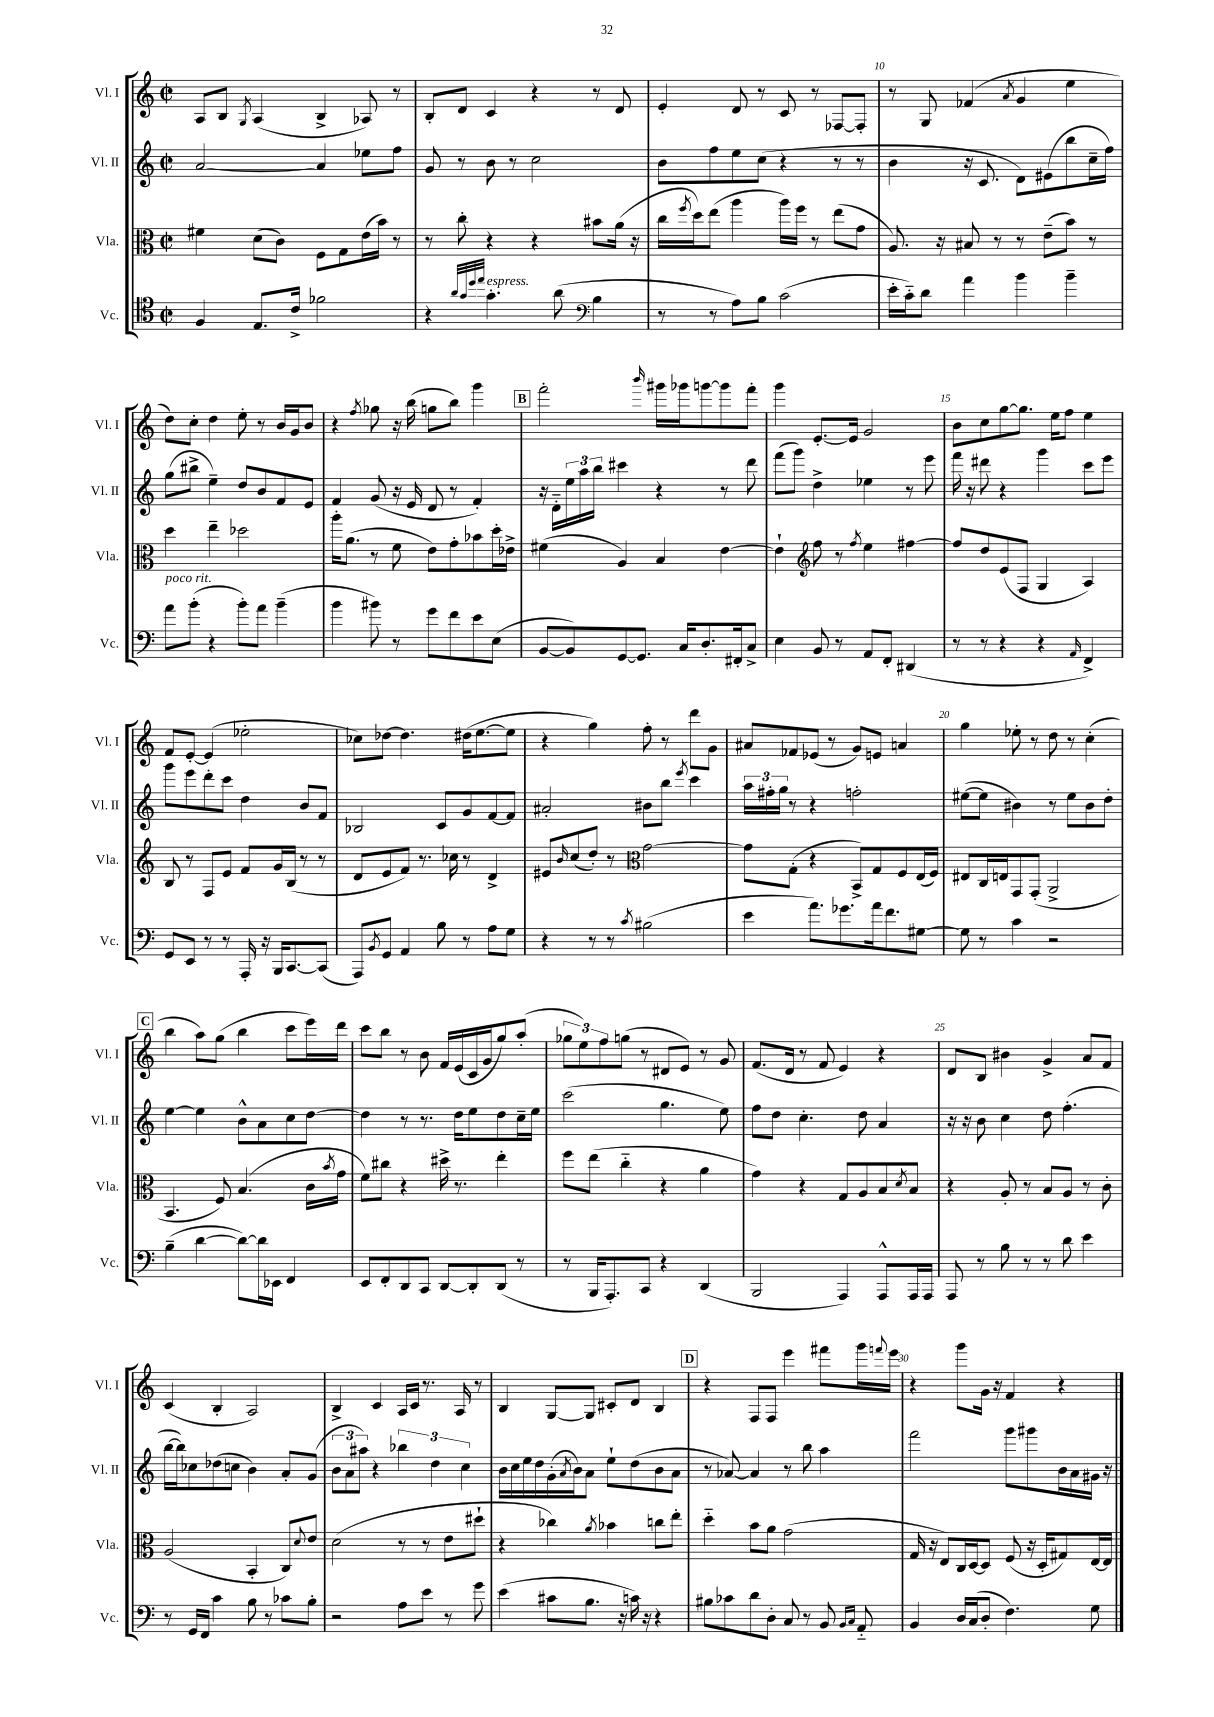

**kern	**kern	**kern	**kern
*staff4	*staff3	*staff2	*staff1
*clefC4	*clefC3	*clefG2	*clefG2
*k[]	*k[]	*k[]	*k[]
*M2/2	*M2/2	*M2/2	*M2/2
*met(c|)	*met(c|)	*met(c|)	*met(c|)
4F	4f#	[2a	8A
.	.	.	8B
.	.	.	8qG
8.E	(8d	.	(4A
.	8c)	.	.
16c^	.	.	.
2f-	8F	4a]	4B^
.	8G	.	.
.	(16e	8ee-	8A-)
.	16b)	.	.
.	8r	8ff	8r
=	=	=	=
4r	8r	8g	8B'
.	8cc'	8r	8d
32qqa	.	.	.
32qqg	.	.	.
32qqdd	.	.	.
32qqee	.	.	.
4.g'	4r	8b	4c
.	.	8r	.
.	4r	2cc	4r
(8a	.	.	.
*clefF4	*	*	*
4B	8b#	.	8r
.	(16a	.	8d
.	16r	.	.
=	=	=	=
8r	16cc	8b	4e'
.	8qff	.	.
.	16dd)	.	.
8r	(8ee	8ff	.
8A)	4aa	8ee	8d
8B	.	(8cc	8r
(2c	16aa)	4r	8c
.	16ff	.	.
.	8r	.	8r
.	(8ee	8r	[8F-
.	8g	8r	8F-']
=	=	=	=
16e'	8.A)	4b	8r
16c'~)	.	.	.
8d	.	.	8G
.	16r	.	.
4a	8B#	16r	(4f-
.	.	8.c	.
.	8r	.	.
.	.	.	8qa
4b	8r	8d)	4g
.	(8e~	(8e#	.
4b~	8b)	8bb	4ee
.	8r	16cc~	.
.	.	16ff)	.
=	=	=	=
8a	4dd	(8gg	8dd)
(8b'	.	8bb#^	8cc'
4r	4ee~	4ee~)	4dd
8b')	2dd-	8dd	8ee'
8a	.	8b	8r
(4b~	.	8f	16b
.	.	.	16g
.	.	8e	8b
=	=	=	=
4b	16aa'	4f	4r
.	(8.a	.	.
.	.	.	8qff
8b#)	8r	(8g	8gg-
8r	8f	16r	16r
.	.	16e	(16bb
8g	8e)	8d	8gg
8f	8g'	8r	8bb)
8e	8b-	4f')	4ggg
(8E	16dd'	.	.
.	16e-^	.	.
=	=	=	=
[8BB	(4f#	16r	2fff'
.	.	16d'~	.
8BB])	.	24ee	.
.	.	24aa	.
.	.	24bb	.
[8GG	4A)	4ccc#	.
8.GG]	.	.	.
.	.	.	16qqbbb
.	4B	4r	16ggg#
16C	.	.	16ggg-
8.D'	.	.	[8ggg
.	[4e	8r	8ggg]
16FF#'	.	.	.
8C^	.	8ddd	8fff'
=	=	=	=
4E	4e`]	(8fff	4ggg
.	.	8ggg)	.
*	*clefG2	*	*
8BB	8ff	4dd^	[8.e'
8r	8r	.	.
.	.	.	16e]
.	8qff	.	.
8AA	4ee	4ee-	2g
8FF'	.	.	.
(4DD#	[4ff#	8r	.
.	.	8eee	.
=	=	=	=
8r	8ff#]	16fff	8b
.	.	16r	.
8r	8dd	8ddd#	8cc
4r	(8e	4r	[8gg
.	8F	.	8.gg]
4r	4G	4ggg	.
.	.	.	16ee
.	.	.	8ff
16qqAA	.	.	.
4FF^)	4A)	8ccc	4ee
.	.	8eee	.
=	=	=	=
8GG	8B	8ggg	8f
8EE	8r	8eee	[8e'
8r	8F	8ddd'	(4e]
8r	8e	8ccc	.
16AAA'	8f	4dd	2ee-'
16r	.	.	.
16BBB	16g	.	.
[8.CC	(16B	.	.
.	8r	8b	.
(8CC]	8r	8f	.
=	=	=	=
8AAA)	8d	2B-	8cc-)
8qBB	.	.	.
8GG	8e	.	[8dd-
4AA	8f)	.	4.dd-]
.	8.r	.	.
8B	.	8c	.
.	16cc-	.	.
8r	8r	8g	(16dd#
.	.	.	[8.ee
8A	4d^	[8f	.
8G	.	8f]	8ee]
=	=	=	=
4r	8e#	2a#'	4r
.	16qqb	.	.
.	(8cc	.	.
8r	8dd')	.	4gg)
8r	8r	.	.
*	*clefC3	*	*
8qc	.	.	.
(2B#	[2g	8b#	8ff'
.	.	8bb	8r
.	.	8qeee	.
.	.	4ccc	8ddd
.	.	.	8g
=	=	=	=
4e	8g]	24aa	8a#
.	.	24ff#'	.
.	.	24gg	.
.	(8G'	8r	8f-
8.a)	4r	4r	(8e-
.	.	.	8r
8.g-	.	.	.
.	8BB^)	2ff'	8g)
16a	8G	.	8e
8.f	.	.	.
.	8F	.	4a
[8G#	(16E	.	.
.	16F)	.	.
=	=	=	=
8G#]	8E#	([8ee#	4gg
8r	16C	8ee#]	.
.	16E	.	.
4c	8GG	4b#)	8ee-'
.	(8GG'	.	8r
2r	2AA^	8r	8dd
.	.	8ee#	8r
.	.	8b#	(4cc'
.	.	8dd'	.
=	=	=	=
(4B~	4.BB	[4ee	4bb
[4d	.	4ee]	8aa)
.	8F)	.	(8gg
8d_)	(4.B	8b^^	4bb
16d]	.	8a	.
16EE-	.	.	.
4FF	.	8cc	8ccc
.	16c	[8dd	16eee)
.	8qb	.	.
.	16g	.	16ddd
=	=	=	=
8EE	8f)	4dd]	8ccc
8FF'	8cc#	.	8bb
8DD	4r	8r	8r
8CC	.	8.r	8b
[8DD	16dd#^	.	16f
.	8.r	16dd	(16e
8DD']	.	8ee	16c
.	.	.	16g
(8DD	4ee'	8dd	8gg)
8r	.	16cc~	(8aa'
.	.	16ee	.
=	=	=	=
8r	8ff	(2ccc	12gg-
.	.	.	12ee)
16BBB	(8ee	.	.
.	.	.	12ff
8.AAA')	.	.	.
.	4cc'~	.	(8gg
8CC	.	.	8r
4r	4r	4.gg	8d#
.	.	.	8e)
(4DD	4a	.	8r
.	.	8ee)	8g
=	=	=	=
2BBB	4g)	8ff	(8.f
.	.	8dd	.
.	.	.	16d
.	4r	4.cc'	8r
.	.	.	8f
4AAA)	8G	.	4e)
.	8A	8dd	.
8AAA^^	8B	4a	4r
.	8qd	.	.
16AAA	8B	.	.
16AAA	.	.	.
=	=	=	=
8AAA	4r	16r	8d
.	.	16r	.
8r	.	8b	8B
8B	8A'	4cc	4b#
8r	8r	.	.
8r	8B	8dd	4g^
8d	8A	(4.ff'	.
4e	8r	.	8a
.	8c'	.	8f
=	=	=	=
8r	(2A	[16bb	(4c
.	.	16bb])	.
16GG	.	8cc-	.
16FF	.	.	.
4c	.	(8dd-	4B'
.	.	8cc	.
8B	4BB'	4b)	2A)
8r	.	.	.
8c-	8C)	8a'	.
.	8qqd	.	.
8B'	8e	(8g	.
=	=	=	=
2r	(2d	12b	4B^
.	.	12a	.
.	.	12aa#)	.
.	.	4r	4c
8A	8r	6bb-	16A
.	.	.	16c
8e	8r	.	8.r
.	.	6dd	.
8r	8e	.	.
.	.	.	16A
.	.	6cc	.
8g	8dd#`	.	8r
=	=	=	=
(4e	4r	16b	4B
.	.	16cc	.
.	.	16ee	.
.	.	16dd	.
8c#	4cc-)	(16g'	[8G
.	.	8qa	.
.	.	16b)	.
8.B	.	8a	8G]
.	8qa	.	.
.	4b-	8ee`	8c#'
16r	.	.	.
16c)	.	(8dd	8d
16r	.	.	.
4r	8cc	8b	4B
.	8ee'	8a	.
=	=	=	=
8B#	4dd'~	8r	4r
8c-	.	[8a-)	.
8d	8b	4a-]	8F
8D'	8a	.	8F
8C	(2g	8r	4eee
8r	.	8bb	.
8BB	.	4aa	8fff#
16qqBB	.	.	.
16qqC	.	.	.
8AA'~	.	.	16ggg
.	.	.	8qqfff
.	.	.	16eee
=	=	=	=
4BB	16G	2fff	4r
.	16r	.	.
.	8E)	.	.
16D	16C	.	8ggg
(16C	[16D	.	.
8D'	8D]	.	16g
.	.	.	16r
4.F)	(8F	8ggg	4f
.	16r	8ggg#	.
.	16D'	.	.
.	8G#)	16b	4r
.	.	16a	.
8G	[16E	16g#	.
.	16E]	16r	.
==	==	==	==
*-	*-	*-	*-
